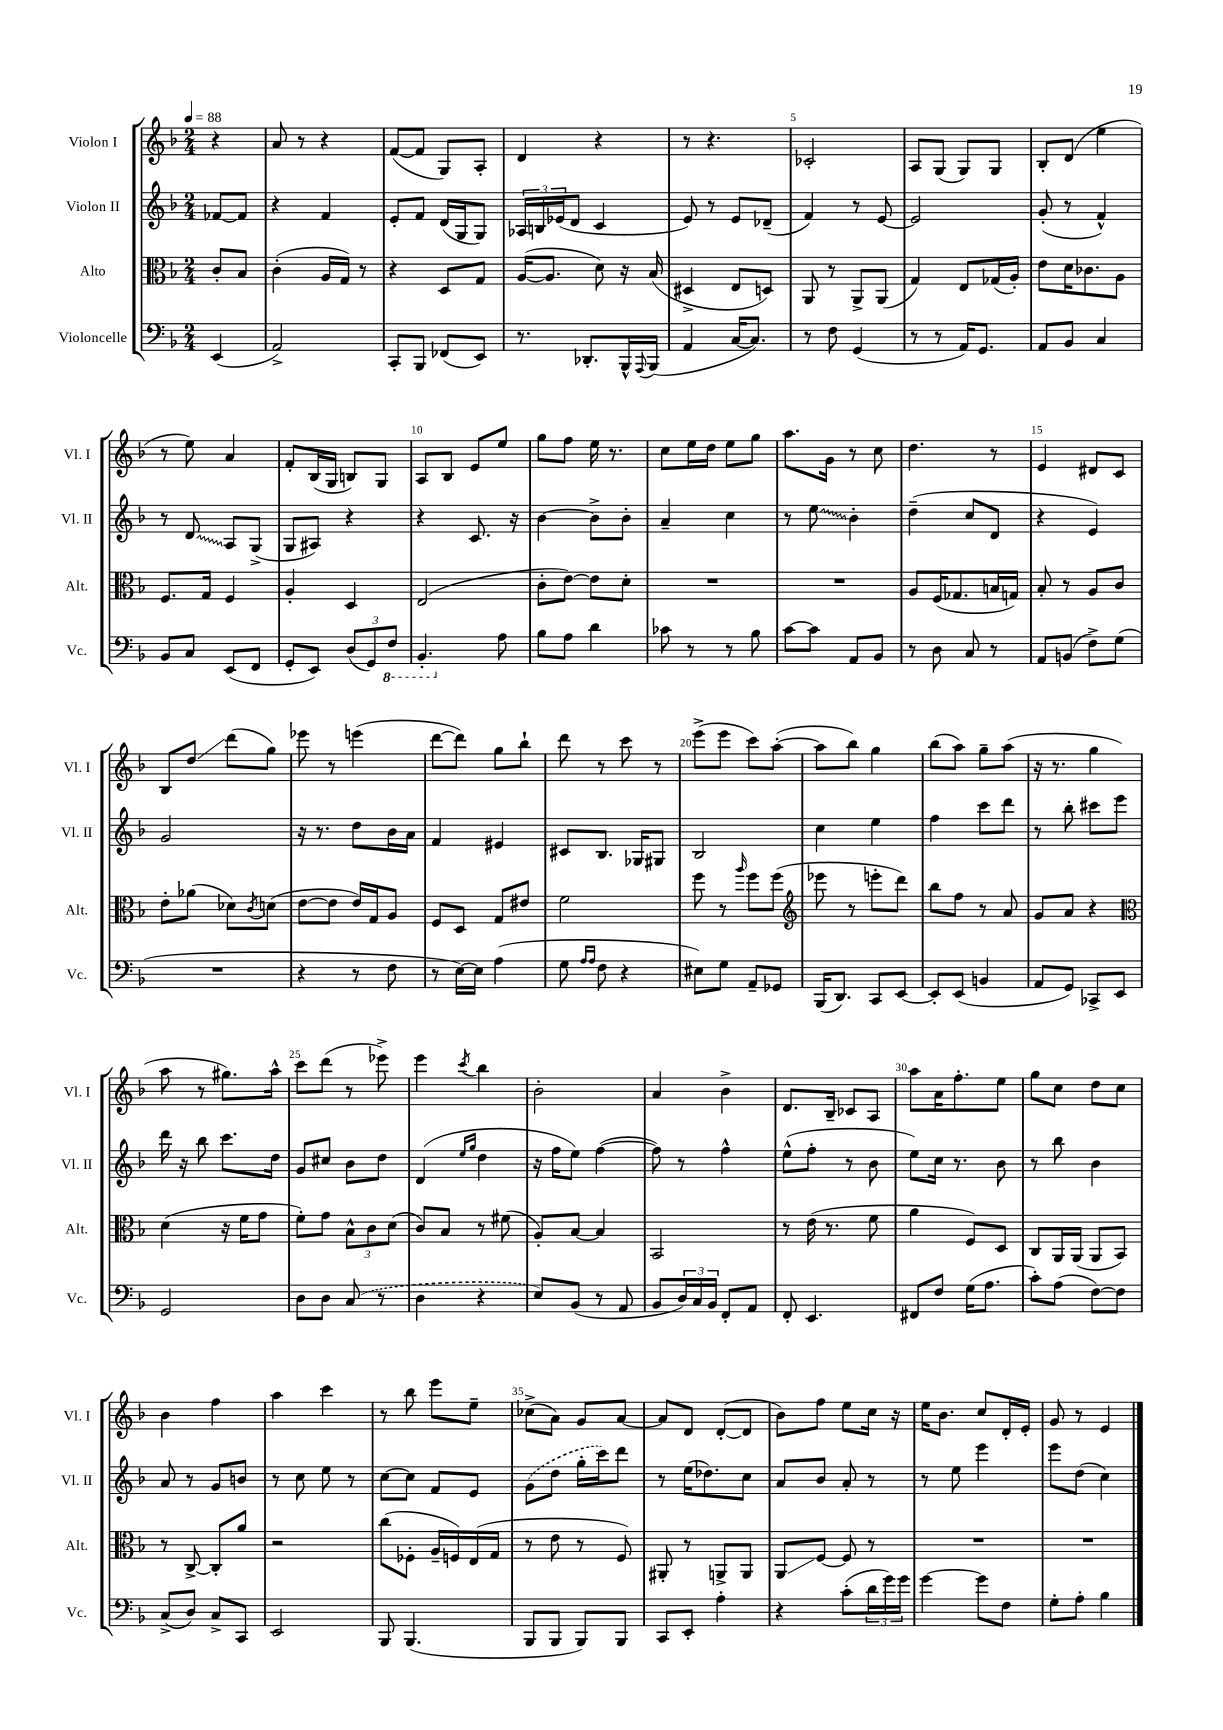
<<
\new StaffGroup <<
\new Staff = "s0" \with { instrumentName = "Violon I" shortInstrumentName = "Vl. I" } {
    \clef treble \key f \major \numericTimeSignature \time 2/4 \partial 4 \tempo 4 = 88
    r4 |
    a'8 r8 r4 |
    f'8~( f'8 g8) a8-. |
    d'4 r4 |
    r8 r4. |
    ces'2-. |
    a8 g8( g8) g8 |
    bes8-. d'8( e''4 |
    r8 e''8) a'4 |
    f'8-. bes16( g16 b8) g8 |
    a8 bes8 e'8 e''8 |
    g''8 f''8 e''16 r8. |
    c''8 e''16 d''16 e''8 g''8 |
    a''8. g'16 r8 c''8 |
    d''4. r8 |
    e'4 dis'8 c'8 |
    bes8 d''8\glissando d'''8( g''8) |
    ees'''8 r8 e'''4( |
    d'''8~ d'''8) g''8 bes''8-! |
    d'''8 r8 c'''8 r8 |
    e'''8->( e'''8 c'''8) a''8~-.( |
    a''8 bes''8) g''4 |
    bes''8( a''8) g''8-- a''8( |
    r16 r8. g''4 |
    a''8 r8 gis''8.) a''16-^ |
    c'''8 d'''8( r8 ees'''8->) |
    e'''4 \acciaccatura { c'''8 } bes''4 |
    bes'2-. |
    a'4 bes'4-> |
    d'8. bes16-- ces'8 a8 |
    a''8 a'16 f''8.-. e''8 |
    g''8 c''8 d''8 c''8 |
    bes'4 f''4 |
    a''4 c'''4 |
    r8 bes''8 e'''8 e''8-- |
    ces''8->( a'8) g'8 a'8~ |
    a'8 d'8 d'8~-.( d'8 |
    bes'8) f''8 e''8 c''16 r16 |
    e''16 bes'8. c''8 d'16-. e'16-. |
    g'8 r8 e'4 \bar "|." |
}
\new Staff = "s1" \with { instrumentName = "Violon II" shortInstrumentName = "Vl. II" } {
    \clef treble \key f \major \numericTimeSignature \time 2/4 \partial 4
    fes'8~ fes'8 |
    r4 f'4 |
    e'8-. f'8 d'16( g16 g8) |
    \tuplet 3/2 { aes16 b16 ees'16( } d'8 c'4 |
    e'8) r8 e'8 des'8--( |
    f'4) r8 e'8~ |
    e'2 |
    g'8-.( r8 f'4-^) |
    r8 \once \override Glissando.style = #'zigzag d'8\glissando a8 g8->( |
    g8 ais8) r4 |
    r4 c'8. r16 |
    bes'4~ bes'8-> bes'8-. |
    a'4-- c''4 |
    r8 \once \override Glissando.style = #'zigzag e''8\glissando bes'4-. |
    d''4--( c''8 d'8 |
    r4 e'4) |
    g'2 |
    r16 r8. d''8 bes'16 a'16 |
    f'4 eis'4 |
    cis'8 bes8. ges16 gis8 |
    bes2 |
    c''4 e''4 |
    f''4 c'''8 d'''8 |
    r8 bes''8-. cis'''8 e'''8 |
    d'''16 r16 bes''8 c'''8. d''16 |
    g'8 cis''8 bes'8 d''8 |
    d'4( \grace { e''16 g''16 } d''4 |
    r16 f''16 e''8) f''4~( |
    f''8) r8 f''4-^ |
    e''8-^( f''8-. r8 bes'8 |
    e''8) c''16 r8. bes'8 |
    r8 bes''8 bes'4 |
    a'8 r8 g'8 b'8 |
    r8 c''8 e''8 r8 |
    c''8~ c''8 f'8 e'8 |
    \once \slurDashed g'8( d''8 g''16-. c'''16) d'''8 |
    r8 e''16( des''8.) c''8 |
    a'8 bes'8 a'8-. r8 |
    r8 e''8 e'''4 |
    e'''8 d''8( c''4) \bar "|." |
}
\new Staff = "s2" \with { instrumentName = "Alto" shortInstrumentName = "Alt." } {
    \clef alto \key f \major \numericTimeSignature \time 2/4 \partial 4
    c'8-. bes8 |
    c'4-.( a16 g16) r8 |
    r4 d8 g8 |
    a16~( a8. d'8) r16 bes16( |
    dis4-> e8 d8) |
    a,8 r8 a,8-> a,8( |
    g4) e8 ges16( a16-.) |
    e'8 d'16 ces'8. a8 |
    f8. g16 f4 |
    a4-. d4 |
    e2( |
    c'8-. e'8~) e'8 d'8-. |
    R2 |
    R2 |
    a8 f16( ges8. b16 g16) |
    bes8-. r8 a8 c'8 |
    e'8-. aes'8( des'8) \acciaccatura { c'8 } d'8( |
    e'8~ e'8 e'16) g16 a8 |
    f8 d8 g8 eis'8 |
    f'2 |
    f''8 r8 \grace { a''16 } f''8 f''8( |
    \clef treble ees'''8 r8 e'''8-. d'''8) |
    bes''8 f''8 r8 a'8 |
    g'8 a'8 r4 |
    \clef alto d'4( r16 f'16 g'8 |
    f'8-.) g'8 \tuplet 3/2 { bes8-^ c'8 d'8( } |
    c'8) bes8 r8 fis'8( |
    a8-.) bes8~ bes4 |
    bes,2 |
    r8 e'16( r8. f'8 |
    a'4 f8) d8 |
    c8 a,16 a,16( a,8 bes,8) |
    r8 c8~-> c8-. a'8 |
    r2 |
    c''8( fes8-. a16-- f16) e16( g16 |
    r8 e'8 r8 f8) |
    ais,8-. r8 a,8-> a,8 |
    a,8\glissando f8~ f8 r8 |
    R2 |
    R2 \bar "|." |
}
\new Staff = "s3" \with { instrumentName = "Violoncelle" shortInstrumentName = "Vc." } {
    \clef bass \key f \major \numericTimeSignature \time 2/4 \partial 4
    e,4( |
    a,2->) |
    c,8-. bes,,8 fes,8( e,8) |
    r8. des,8.-. bes,,16-^ \appoggiatura { a,,8 } bes,,16( |
    a,4 c16~ c8.) |
    r8 f8 g,4( |
    r8 r8 a,16) g,8. |
    a,8 bes,8 c4 |
    bes,8 c8 e,8( f,8 |
    g,8-. e,8) \tuplet 3/2 { d8( g,8) \ottava #-1 f,8 } |
    bes,,4.-. \ottava #0 a8 |
    bes8 a8 d'4 |
    ces'8 r8 r8 bes8 |
    c'8~ c'8 a,8 bes,8 |
    r8 d8 c8 r8 |
    a,8 b,8( f8->) g8( |
    R2 |
    r4 r8 f8 |
    r8 e16~) e16 a4( |
    g8 \grace { a16 a16 } f8 r4 |
    eis8) g8 a,8-- ges,8 |
    bes,,16( d,8.) c,8 e,8~ |
    e,8-. e,8( b,4 |
    a,8 g,8) ces,8-> e,8 |
    g,2 |
    d8 d8 \once \slurDashed c8( r8 |
    d4 r4 |
    e8) bes,8( r8 a,8 |
    bes,8 \tuplet 3/2 { d16) c16 bes,16 } f,8-. a,8 |
    f,8-. e,4. |
    fis,8 f8 g16( a8. |
    c'8-.) a8( f8~) f8 |
    c8->( d8) c8-> c,8 |
    e,2 |
    bes,,8 bes,,4.( |
    bes,,8 bes,,8 bes,,8) bes,,8 |
    c,8 e,8-. a4-. |
    r4 c'8-.( \tuplet 3/2 { d'16 g'16) g'16 } |
    g'4~ g'8 f8 |
    g8-. a8-. bes4 \bar "|." |
}
>>
>>
\layout { \context { \Score \override BarNumber.break-visibility = ##(#f #t #t) barNumberVisibility = #(every-nth-bar-number-visible 5) } }
